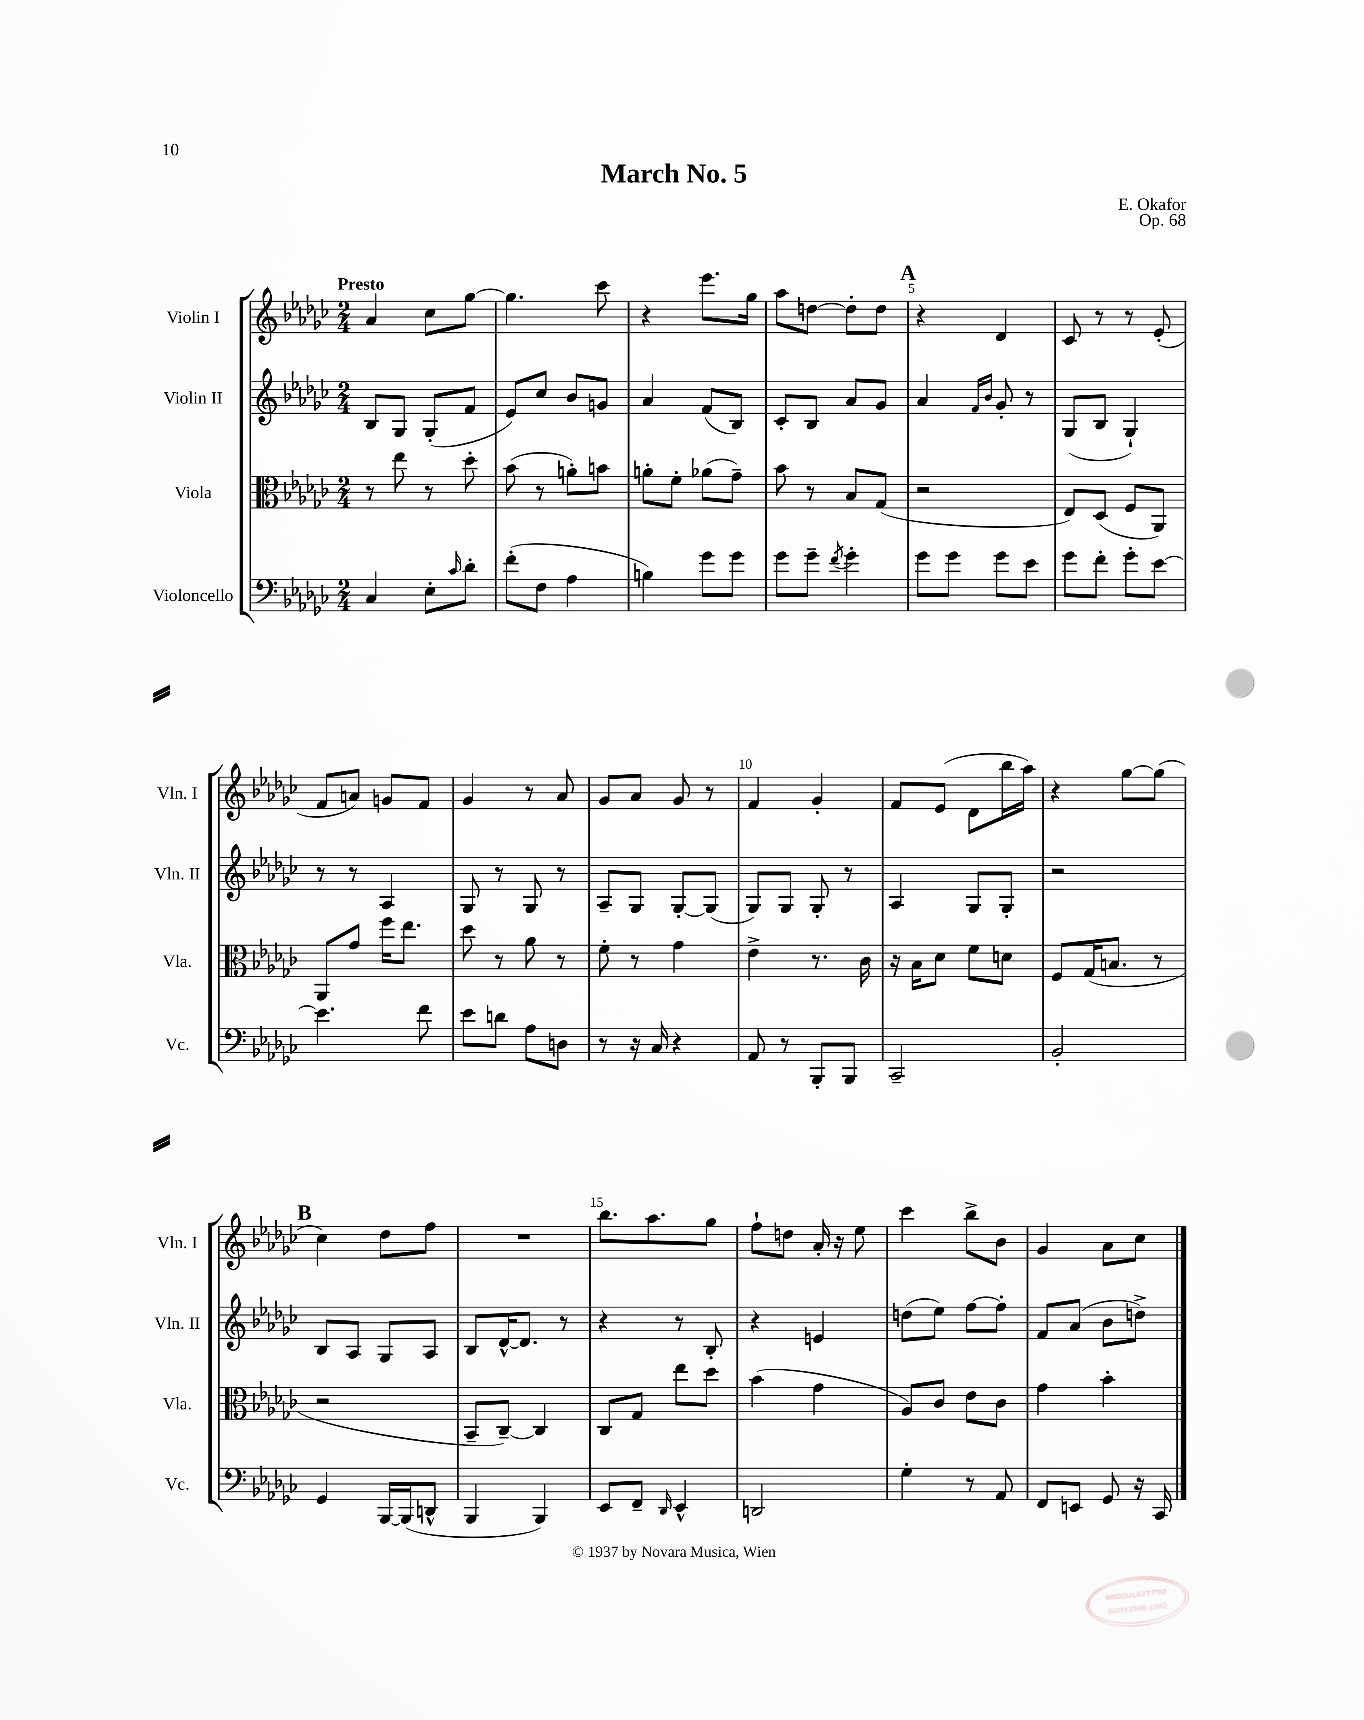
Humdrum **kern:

**kern	**kern	**kern	**kern
*part4	*part3	*part2	*part1
*staff4	*staff3	*staff2	*staff1
*I"Violoncello	*I"Viola	*I"Violin II	*I"Violin I
*I'Vc.	*I'Vla.	*I'Vln. II	*I'Vln. I
*clefF4	*clefC3	*clefG2	*clefG2
*k[b-e-a-d-g-c-]	*k[b-e-a-d-g-c-]	*k[b-e-a-d-g-c-]	*k[b-e-a-d-g-c-]
*M2/4	*M2/4	*M2/4	*M2/4
=1	=1	=1	=1
!	!	!	!LO:TX:a:B:t=Presto
4C-/	8r	8B-/L	4a-/
.	8ee-\	8G-/J	.
8E-'\L	8r	(8G-'/L	8cc-\L
16qqc-/	.	.	.
8d-'\J	8dd-'\	8f/J	[8gg-\J
=2	=2	=2	=2
(8f'\L	(8b-\	8e-/L)	4.gg-\]
8F\J	8r	8cc-/J	.
4A-\	8an'\L)	8b-/L	.
.	8bn\J	8gn/J	8ccc-\
=3	=3	=3	=3
4Bn\)	8an'\L	4a-/	4r
.	8f'\J	.	.
8g-\L	(8a-X\L	(8f/L	8.eee-\L
8g-\J	8g-~\J)	8B-/J)	.
.	.	.	16gg-\Jk
=4	=4	=4	=4
8g-\L	8b-\	8c-'/L	8aa-\L
8g-~\J	8r	8B-/J	[8ddn\J
8qf/	.	.	.
4g-'\	8B-/L	8a-/L	8dd'\L]
.	(8G-/J	8g-/J	8dd\J
!!LO:REH:place=s1:t=A
=5	=5	=5	=5
8g-\L	2r	4a-/	4r
8g-\J	.	.	.
.	.	16qqf/LL	.
.	.	16qqb-/JJ	.
8g-\L	.	8g-'/	4d-/
8e-\J	.	8r	.
=6	=6	=6	=6
8g-\L	8E-/L)	(8G-/L	8c-/
8f'\J	(8D-/J	8B-/J	8r
8g-'\L	8F/L	4G-`/)	8r
[8e-\J	8AA-/J)	.	(8e-'/
!!LO:LB:g=z
=7	=7	=7	=7
4.e-\]	8AA-/L	8r	8f/L
.	8g-/J	8r	8an/J)
.	16ff\KL	4A-/	8gn/L
.	8.ee-\J	.	.
8f\	.	.	8f/J
=8	=8	=8	=8
8e-\L	8dd-\	8G-/	4g-/
8dn\J	8r	8r	.
8A-\L	8a-\	8G-/	8r
8Dn\J	8r	8r	8a-/
=9	=9	=9	=9
8r	8f'\	8A-~/L	8g-/L
16r	8r	8G-/J	8a-/J
16C-/	.	.	.
4r	4g-\	[8G-'/L	8g-/
.	.	(8G-/J]	8r
=10	=10	=10	=10
8AA-/	4e-^\	8G-/L)	4f/
8r	.	8G-/J	.
8BBB-'/L	8.r	8G-'/	4g-'/
8BBB-/J	.	8r	.
.	16c-\	.	.
=11	=11	=11	=11
2CC-~/	16r	4A-/	8f/L
.	16B-\KL	.	.
.	8d-\J	.	(8e-/J
.	8f\L	8G-/L	8d-\L
.	8dn\J	8G-'/J	16bb-\L
.	.	.	16aa-\JJ)
=12	=12	=12	=12
2BB-'/	8F/L	2r	4r
.	(16G-/K	.	.
.	8.Bn/J	.	.
.	.	.	[8gg-\L
.	8r	.	(8gg-\J]
!!LO:LB:g=z
!!LO:REH:place=s1:t=B
=13	=13	=13	=13
4GG-/	2r	8B-/L	4cc-\)
.	.	8A-/J	.
[16BBB-/LL	.	8G-/L	8dd-\L
(16BBB-/J]	.	.	.
8DDn^^/J	.	8A-/J	8ff\J
=14	=14	=14	=14
4BBB-/	8BB-~/L	8B-/L	2r
.	[8C-~/J)	[16d-^^/K	.
.	.	8.d-/J]	.
4BBB-/)	4C-/]	.	.
.	.	8r	.
=15	=15	=15	=15
8EE-/L	8C-/L	4r	8.bb-\L
8FF~/J	8G-/J	.	.
.	.	.	8.aa-\
16qqDD-/	.	.	.
4EE-^^/	8ee-\L	8r	.
.	8dd-\J	8B-'/	8gg-\J
=16	=16	=16	=16
2DDn/	(4b-\	4r	8ff`\L
.	.	.	8ddn\J
.	4g-\	4en/	16a-'/
.	.	.	16r
.	.	.	8ee-\
=17	=17	=17	=17
4G-'\	8A-/L)	(8ddn\L	4ccc-\
.	8c-/J	8ee-\J)	.
8r	8e-\L	[8ff\L	8bb-^\L
8AA-/	8c-\J	8ff'\J]	8b-\J
=18	=18	=18	=18
8FF/L	4g-\	8f/L	4g-/
8EEn/J	.	(8a-/J	.
8GG-/	4b-'\	8b-\L	8a-\L
16r	.	8ddn^\J)	8cc-\J
16CC-/	.	.	.
==	==	==	==
*-	*-	*-	*-
